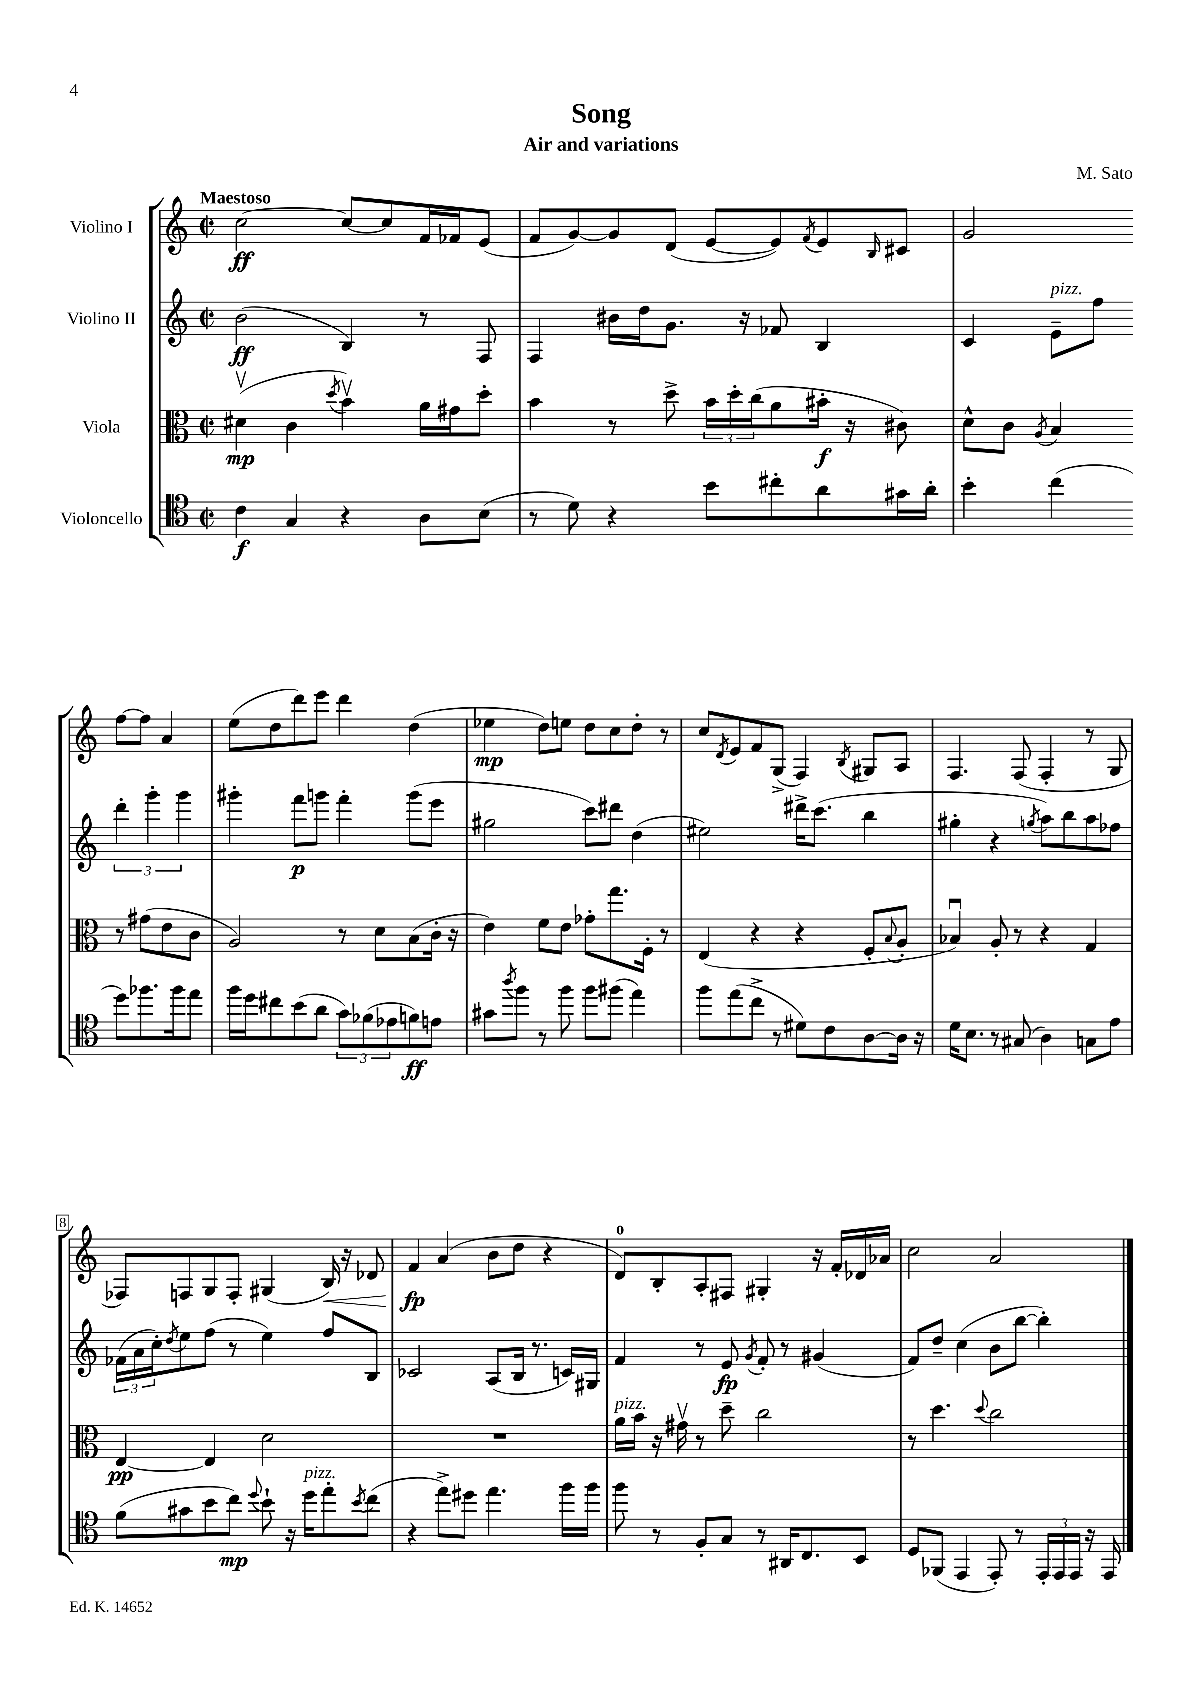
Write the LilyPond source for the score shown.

\header { title = "Song" composer = "M. Sato" subtitle = "Air and variations" }
<<
\new StaffGroup <<
\new Staff = "s0" \with { instrumentName = "Violino I" } {
    \clef treble \key c \major \defaultTimeSignature \time 2/2 \tempo "Maestoso"
    c''2~\ff c''8~ c''8 f'16 fes'16 e'8( |
    f'8 g'8~) g'8 d'8( e'8~ e'8) \acciaccatura { f'8 } e'8 \grace { b16 } cis'8 |
    g'2 f''8~ f''8 a'4 |
    e''8( d''8 d'''8) e'''8 d'''4 d''4( |
    ees''4\mp d''8) e''8 d''8 c''8 d''8-. r8 |
    c''8 \acciaccatura { d'8 } e'8 f'8 g8->( f4) \acciaccatura { b8 } gis8 a8 |
    f4. f8( f4-. r8 g8 |
    fes8) f8 g8 f8-. gis4( b16\<) r16 des'8 |
    f'4\fp\! a'4( b'8 d''8 r4 |
    d'8-0) b8-. a8-. fis8 gis4-. r16 f'16-. des'16 aes'16 |
    c''2 a'2 \bar "|." |
}
\new Staff = "s1" \with { instrumentName = "Violino II" } {
    \clef treble \key c \major \defaultTimeSignature \time 2/2
    b'2\ff( b4) r8 f8 |
    f4 bis'16 d''16 g'8. r16 fes'8 b4 |
    c'4 e'8--^\markup { \italic "pizz." } f''8 \tuplet 3/2 { d'''4-. g'''4-. g'''4 } |
    gis'''4-. f'''8\p g'''8 f'''4-. g'''8( e'''8 |
    gis''2 c'''8) dis'''8 d''4( |
    eis''2) dis'''16-> c'''8.( b''4 |
    gis''4-. r4 \acciaccatura { g''8 } a''8) b''8 a''8 fes''8 |
    \tuplet 3/2 { fes'16( a'16 c''16-.) } \acciaccatura { d''8 } e''8 f''8( r8 e''4) f''8 b8 |
    ces'2 a8( b16 r8. c'16) gis16 |
    f'4 r8 e'8\fp \acciaccatura { g'8 } f'8-. r8 gis'4( |
    f'8) d''8-- c''4( b'8 b''8~ b''4-.) \bar "|." |
}
\new Staff = "s2" \with { instrumentName = "Viola" } {
    \clef alto \key c \major \defaultTimeSignature \time 2/2
    dis'4\upbow\mp( c'4 \acciaccatura { d''8 } b'4\upbow) a'16 gis'16 d''8-. |
    b'4 r8 d''8-> \tuplet 3/2 { b'16 d''16-. c''16( } a'8 bis'16-.\f r16 cis'8) |
    d'8-^ c'8 \acciaccatura { a8 } b4 r8 gis'8( e'8 c'8 |
    a2) r8 d'8 b8( c'16-. r16 |
    e'4) f'8 e'8 ges'8-. g''8. f16-. r8 |
    e4( r4 r4 f8-. \appoggiatura { b8 } a8-. |
    bes4\downbow) a8-. r8 r4 g4 |
    e4~\pp e4 d'2 |
    R1 |
    a'16^\markup { \italic "pizz." } b'16 r16 gis'16\upbow r8 d''8-- c''2 |
    r8 d''4. \appoggiatura { d''8 } c''2 \bar "|." |
}
\new Staff = "s3" \with { instrumentName = "Violoncello" } {
    \clef tenor \key c \major \defaultTimeSignature \time 2/2
    c'4\f g4 r4 a8 b8( |
    r8 d'8) r4 b'8 cis''8-. a'8 gis'16 a'16-. |
    b'4-. c''4( d''8) fes''8. fes''16 e''8 |
    f''16 d''16 cis''8 b'8( a'8 \tuplet 3/2 { g'8) fes'8( ees'8 } f'8\ff) e'8 |
    gis'8 \acciaccatura { a''8 } f''8 r8 f''8 f''8 fis''8( e''4) |
    f''8 e''8( c''8-> r8 dis'8) c'8 a8~ a16 r16 |
    d'16 b8. r8 gis8( a4) g8 e'8 |
    f'8( gis'8 b'8 c''8\mp) \appoggiatura { d''8 } b'8-! r16 d''16^\markup { \italic "pizz." } e''8-. \acciaccatura { b'8 } c''8( |
    r4 e''8->) dis''8 e''4. f''16 f''16 |
    f''8 r8 f8-. g8 r8 ais,16 c8. b,8 |
    d8 fes,8( e,4 e,8-.) r8 \tuplet 3/2 { e,16-. e,16 e,16 } r16 e,16 \bar "|." |
}
>>
>>
\layout { \context { \Score \override BarNumber.stencil = #(make-stencil-boxer 0.1 0.3 ly:text-interface::print) } }
